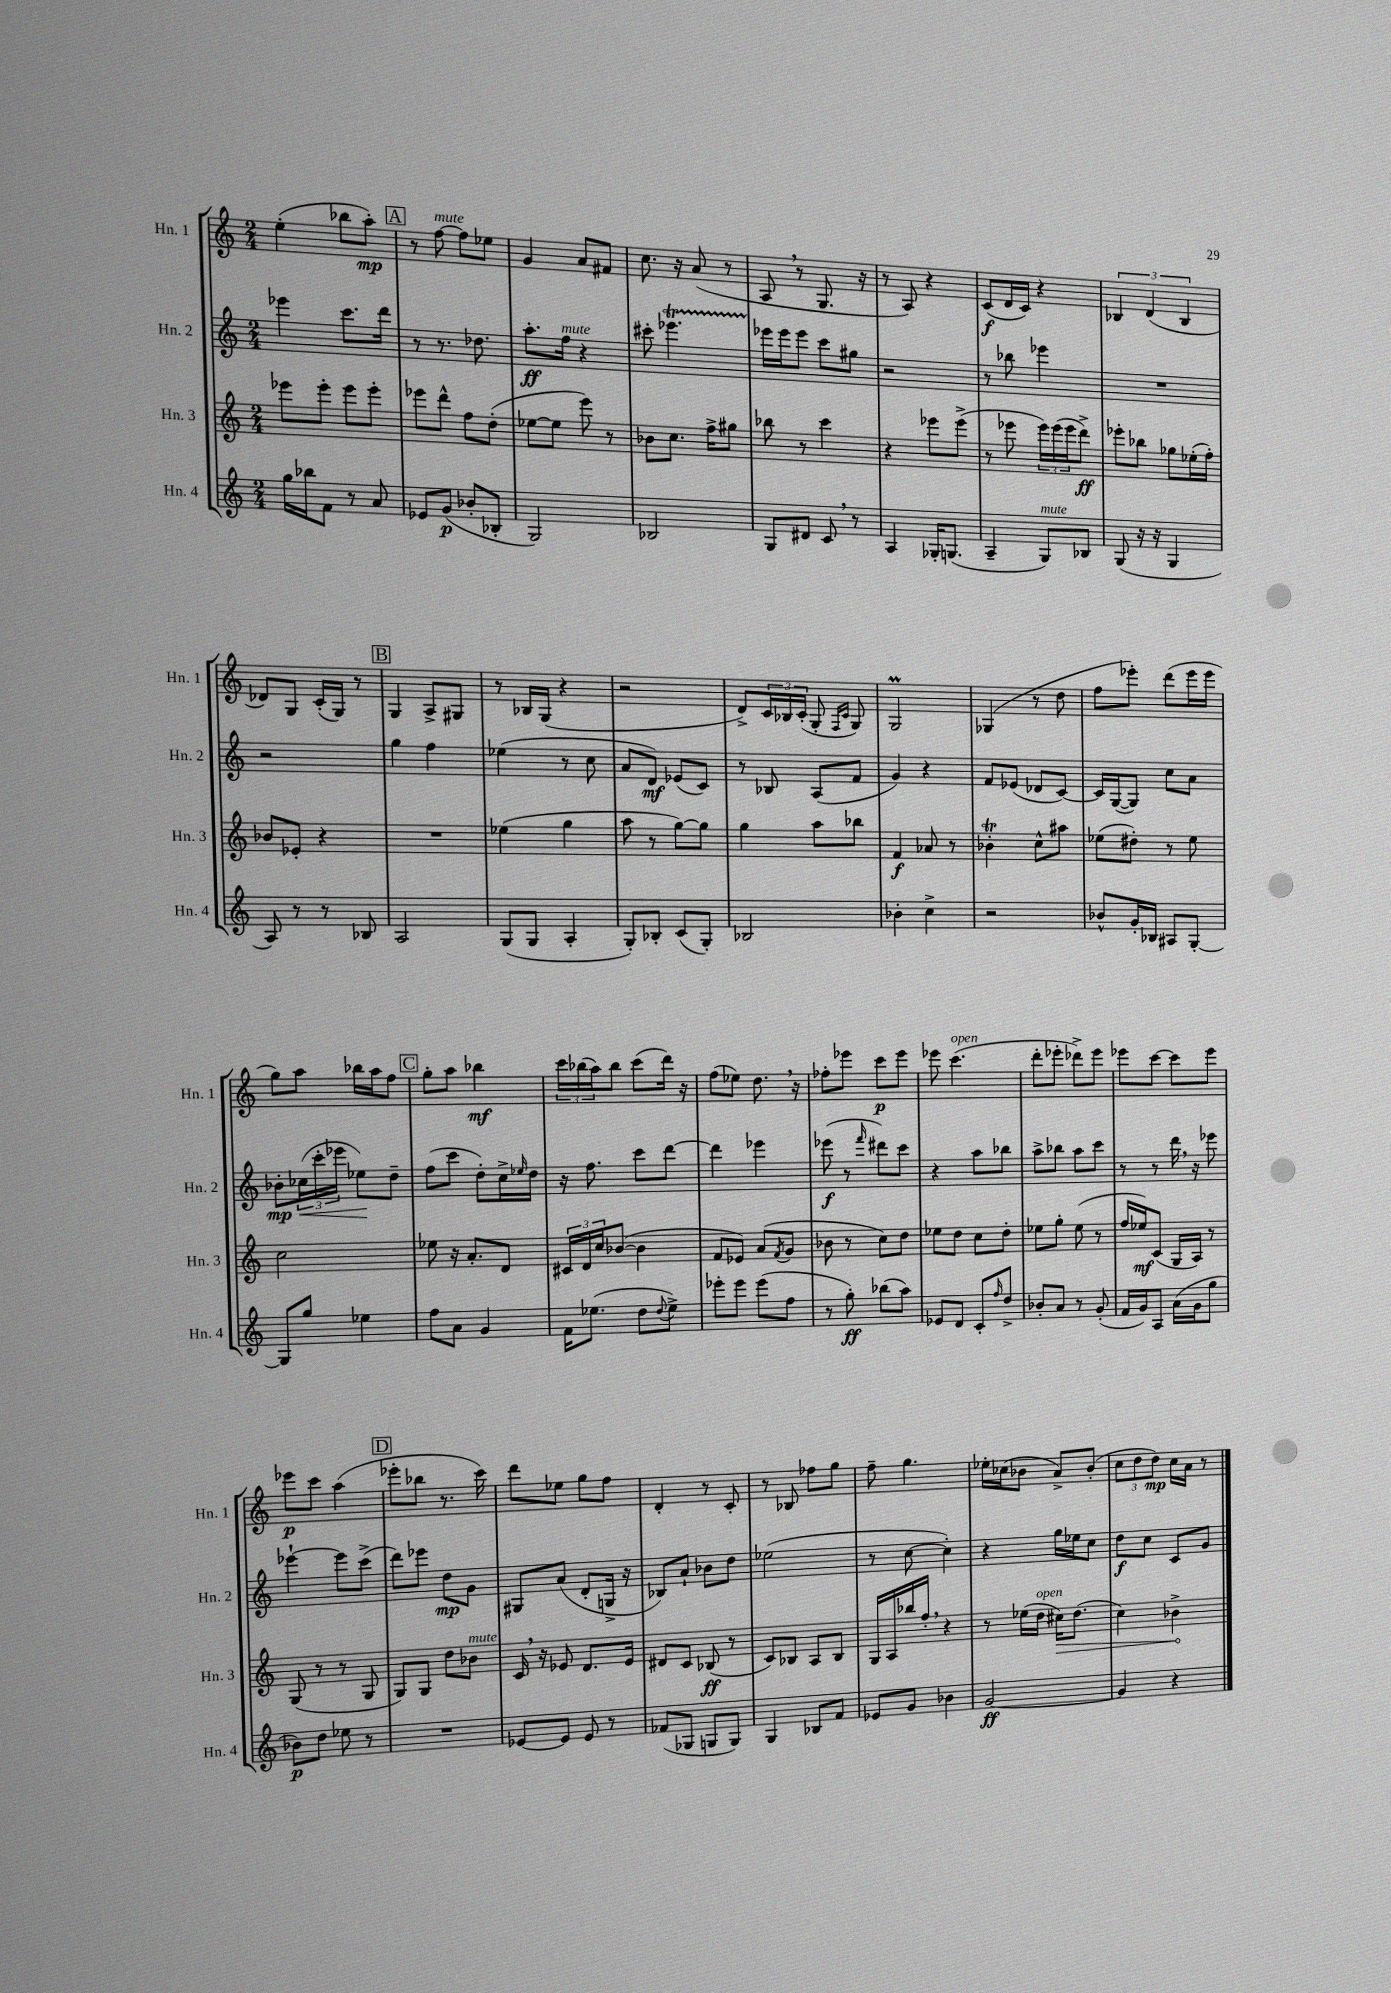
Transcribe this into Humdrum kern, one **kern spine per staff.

**kern	**kern	**kern	**kern
*staff4	*staff3	*staff2	*staff1
*clefG2	*clefG2	*clefG2	*clefG2
*k[]	*k[]	*k[]	*k[]
*M2/4	*M2/4	*M2/4	*M2/4
16gg	8eee-	4eee-	(4ee'
16bb-	.	.	.
8f	8eee-'	.	.
8r	8eee-	8.ccc	8bb-
8a	8eee-'	.	8aa')
.	.	16ddd	.
=	=	=	=
8e-	8eee-	8r	8r
(8g	8ddd^^	8.r	[8ff
8b-'	8ff	.	8ff]
.	.	8.dd-	.
8B-'	(8dd'	.	8ee-
=	=	=	=
2G)	[8ee-	8.aa'	4g
.	8ee-]	.	.
.	.	16ff	.
.	8eee)	4r	8a
.	8r	.	8f#
=	=	=	=
2B-	8b-	8ccc#'	8.cc
.	8.cc	4.eee-	.
.	.	.	16r
.	.	.	(8a
.	16ff^	.	.
.	8gg#	.	8r
=	=	=	=
8G	8bb-	16eee-	8A
.	.	16eee-	.
8d#	8r	8eee-	8r
8c	4ccc	8ccc	8.G
8r	.	8gg#	.
.	.	.	16r
=	=	=	=
4A	4r	2r	8r
.	.	.	8A)
16G-'	8eee-	.	4r
(8.G	.	.	.
.	(8eee-^	.	.
=	=	=	=
4A~	8r	8r	(8c
.	8eee-	8bb-	16d
.	.	.	16c)
8G)	24eee-)	4eee-	4r
.	(24eee-	.	.
.	24eee-	.	.
8B-	8ddd^)	.	.
=	=	=	=
(8G	8eee-'	2r	6B-
16r	8bb-	.	.
.	.	.	(6d
16r	.	.	.
4G	8gg-	.	.
.	.	.	6B-
.	(16ee-'	.	.
.	16ff')	.	.
=	=	=	=
8A)	8b-	2r	8d-)
8r	8e-'	.	8G
8r	4r	.	(16c'
.	.	.	16G)
8B-	.	.	8r
=	=	=	=
2A	2r	4gg	4G
.	.	4ff	8A^
.	.	.	8G#
=	=	=	=
(8G	(4ee-	(4ee-	8r
8G	.	.	16B-
.	.	.	(16G
4A'	4gg	8r	4r
.	.	8cc	.
=	=	=	=
8G')	8aa	8a	2r
8B-'	8r	8d)	.
(8c	[8gg)	(8e-	.
8G')	8gg]	8c)	.
=	=	=	=
2B-	4gg	8r	8d^)
.	.	8B-	24c
.	.	.	24B-
.	.	.	(24c'
.	8aa	(8A	8G'
.	.	.	16qqF
.	.	.	16qqc
.	8bb-	8f	8G)
=	=	=	=
4b-'	4f	4g)	2G
4cc^	8a-	4r	.
.	8r	.	.
=	=	=	=
2r	4b-'	8f	(4G-
.	.	(8e-	.
.	8cc^^	8d-	8r
.	8aa#	[8c)	8dd
=	=	=	=
8b-^^	(8ee-	16c]	8ff
.	.	([16G	.
16g'	8dd#')	8G])	8eee-')
16B-	.	.	.
8A#	8r	8cc	(8ddd
[8G'	8ee-	8a	16eee-
.	.	.	16eee-
=	=	=	=
8G]	2cc	8b-'	8gg)
8gg	.	(24cc-	8aa
.	.	24ccc'	.
.	.	24eee-	.
4ee-	.	8ee-)	16bb-
.	.	.	16aa
.	.	8dd~	8ff
=	=	=	=
8ff	8ee-	(8ff	8gg'
8a	16r	8ccc	8aa
.	8.a'	.	.
4g	.	8dd')	4bb-
.	8d	16cc^	.
.	.	16qqee-	.
.	.	16dd	.
=	=	=	=
16f	24c#	16r	24ccc
.	24d	.	(24bb-
(8.ee-	.	8.ff	.
.	24cc	.	24aa)
.	([8b-	.	8bb-
8dd	4b-]	8ccc	(8ccc
8qqdd	.	.	.
8ee-^)	.	[8ddd	16ddd)
.	.	.	16r
=	=	=	=
8eee-'	8f	4ddd]	(8ff
8eee-	8e-)	.	8ee-)
(8eee-	(8a	4eee-	8.dd
.	8qf	.	.
8ff	8g	.	.
.	.	.	16r
=	=	=	=
8r	8b-	(8eee-	8ff-'
8gg')	8r	8r	8eee-
.	.	16qqfff	.
(8bb-	8cc)	8ddd#)	8ccc
8aa)	8dd	8ccc	8eee-
=	=	=	=
8e-	8ee-	4r	8eee-
8d	8dd	.	(4.ccc
8c'	8cc	8aa	.
16qqff	.	.	.
8dd^	8dd'	8bb-	.
=	=	=	=
8b-'	8ee-	8aa^	8ddd'
8a	8gg'	8bb-	8eee-'
8r	(8ee-	8aa	8ddd-^)
(8g'	8r	8ccc	8eee-
=	=	=	=
16f	16ff	8r	8eee-
16g)	16ee-)	.	.
8A	(8c	8r	[8ccc
(16a	16G	16ddd	8ccc]
16g	16A)	16r	.
8gg	8r	8eee-	8eee-
=	=	=	=
8b-)	(8G	[4eee-`	8eee-
8dd	8r	.	8ccc
8ee-	8r	8eee-]	(4aa
8r	8G	(8ccc^	.
=	=	=	=
2r	8G)	8ddd)	8eee-'
.	8G	8eee-	8bb-
.	8dd	8dd	8.r
.	8b-	8g	.
.	.	.	16ccc)
=	=	=	=
[8e-	16c	8G#	8ddd
.	16r	.	.
8e-]	8e-	(8a	8ee-
8e-	8.d	8d'	8gg
8r	.	16G^	8ff
.	16e-	16r	.
=	=	=	=
(8f-	8d#	8B-)	4d'
8G-	8c	8a`	.
8G	(8B-	8b-	8r
8G)	8r	8dd	8c'
=	=	=	=
4G	8c)	(2ee-	8r
.	8B-	.	8B-
8B-	8A	.	8ff-
8f	8B-	.	8gg
=	=	=	=
8e-	16G	8r	8ff~
.	16A	.	.
8g	16bb-	[8cc	4.gg
.	16ff'	.	.
4b-	4r	4cc'])	.
=	=	=	=
[2g	8r	4r	16ee-'
.	.	.	(16cc-
.	(16ee-	.	8b-
.	16dd	.	.
.	16cc#)	16gg	8a^)
.	(8.dd	16ee-	.
.	.	8cc	(8b-'
=	=	=	=
4g]	4cc)	8dd	12cc
.	.	.	12dd
.	.	8cc	.
.	.	.	12dd)
4r	4b-^	8c	16cc
.	.	.	16a
.	.	8g	8r
==	==	==	==
*-	*-	*-	*-
